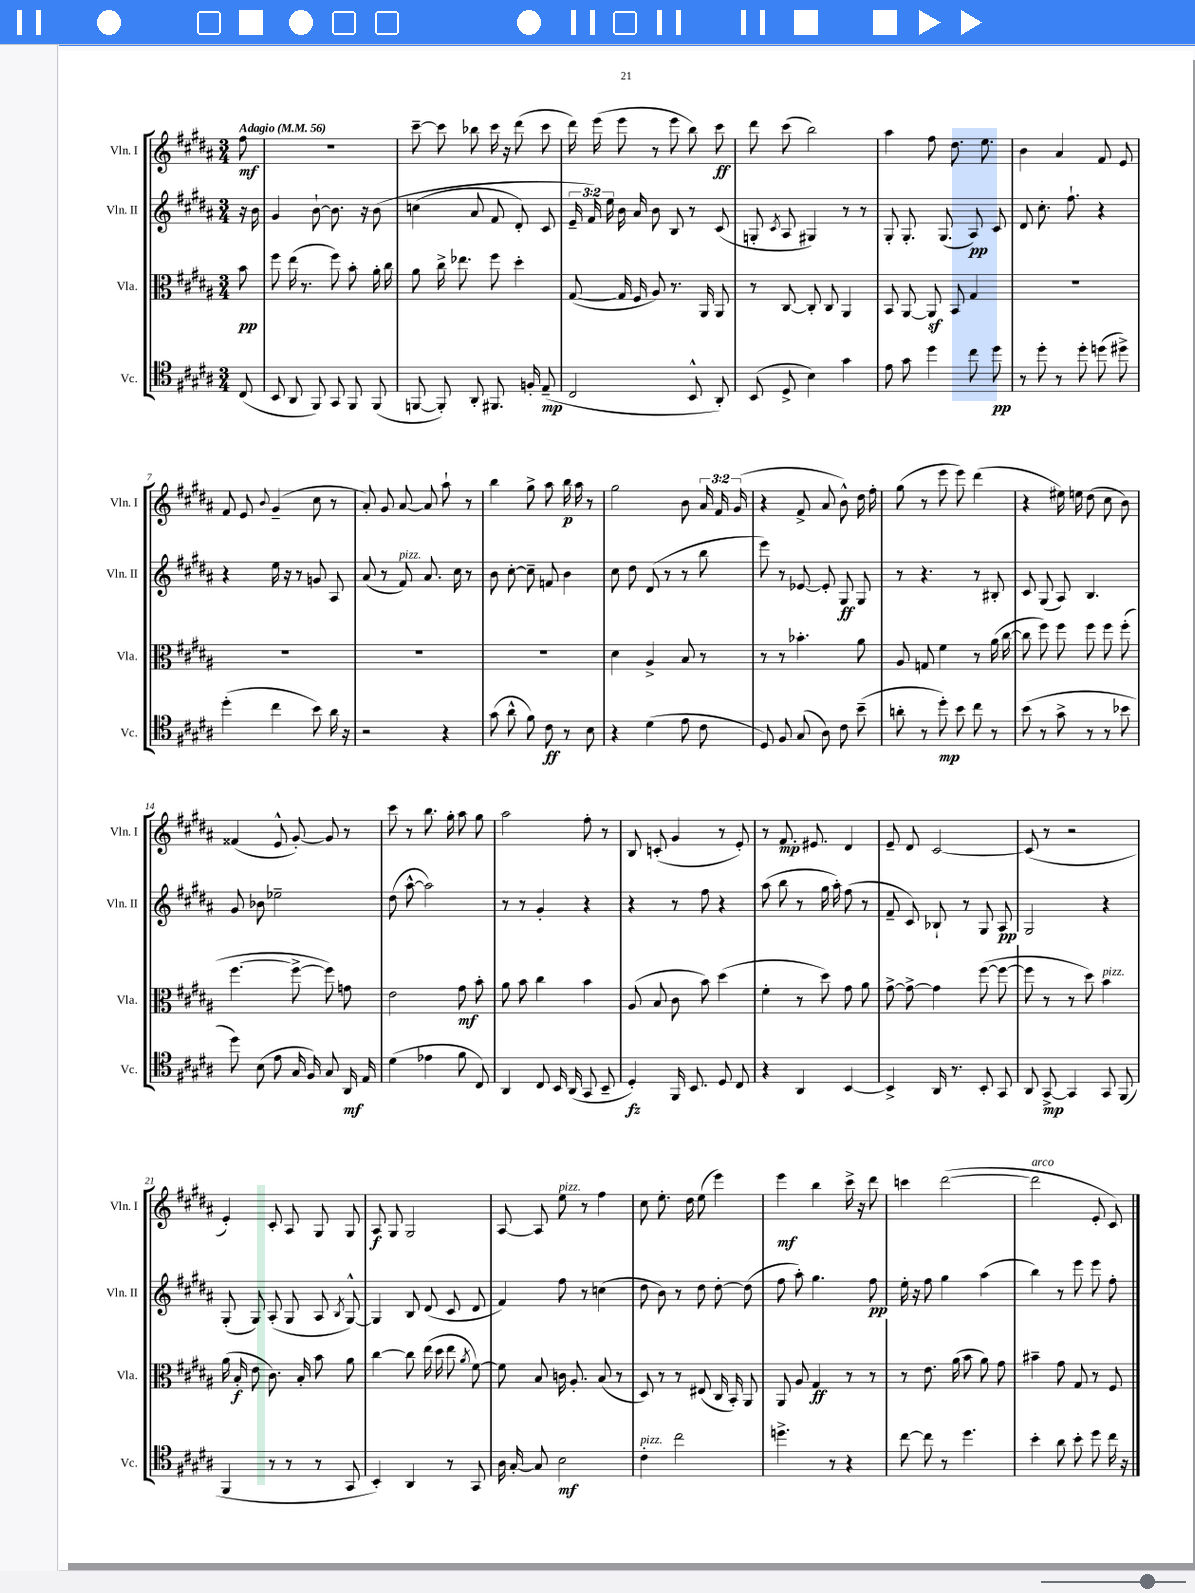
<<
\new StaffGroup <<
\new Staff = "s0" \with { instrumentName = "Vln. I" shortInstrumentName = "Vln. I" } {
    \clef treble \key b \major \numericTimeSignature \time 3/4 \override Staff.TupletNumber.text = #tuplet-number::calc-fraction-text \partial 8 \tempo "Adagio" 4 = 56
    \autoBeamOff fis''8\mf |
    R2. |
    cis'''8~-- cis'''8 bes''8 cis'''16 r16 dis'''8( cis'''8 |
    dis'''16) e'''16( e'''8 r8 e'''8 b''8) cis'''8\ff |
    dis'''8 cis'''8( b''2) |
    ais''4 fis''8 dis''8. e''8. |
    b'4 ais'4 fis'8 e'8 |
    fis'8 e'8 \appoggiatura { b'8 } gis'4--( cis''8 r8 |
    ais'8-.) gis'8 ais'8~ ais'8 ais''8-! r8 |
    b''4 gis''8-> ais''8 b''16\p ais''16 r8 |
    gis''2 b'8 \tuplet 3/2 { ais'16 fis'16 gis'16( } |
    r4 fis'8-> ais'8 b'8-^) dis''16 fis''16-. |
    gis''8( r8 e'''8 e'''8) dis'''4( |
    r4 eis''16) e''16 dis''8( cis''8 b'8) |
    fisis'4( e'8-^ gis'8~-.) gis'8 r8 |
    cis'''8 r8 b''8. gis''16-. ais''8 gis''8 |
    ais''2 fis''8-. r8 |
    b8 c'8-.( gis'4 r8 e'8-.) |
    r8 fis'8.\mp eis'8. dis'4 |
    e'8-- dis'8 cis'2~ |
    cis'8( r8 r2 |
    e'4-.) cis'8-. ais8 gis8 gis8 |
    ais8\f gis8 gis2 |
    ais8~ ais8 e''8^\markup { \italic "pizz." } r8 fis''4 |
    cis''8 e''8.-. dis''16 e''8( e'''4) |
    e'''4\mf b''4 cis'''16-> r16 dis'''8 |
    c'''4 dis'''2~( |
    dis'''2^\markup { \italic "arco" } e'8-. cis'8) \bar "|." |
}
\new Staff = "s1" \with { instrumentName = "Vln. II" shortInstrumentName = "Vln. II" } {
    \clef treble \key b \major \numericTimeSignature \time 3/4 \override Staff.TupletNumber.text = #tuplet-number::calc-fraction-text \partial 8
    \autoBeamOff r16 b'16 |
    gis'4 b'8~-! b'8. r16 b'8\( |
    c''4( ais'8 fis'8 dis'8-.) cis'8 |
    \tuplet 3/2 { e'16-- fis'16\) e''16 } b'16 ais'16 b'8 b8 r8 cis'8( |
    g8-. \acciaccatura { cis'8 } ais8 gis4) r8 r8 |
    gis8-. gis8.-. gis8.( ais8\pp) cis'8 |
    dis'8 cis''8.-. fis''8.-! r4 |
    r4 e''16 r16 r8 g'8 ais8 |
    ais'8( r8 fis'8^\markup { \italic "pizz." }) ais'8. cis''16 r8 |
    b'8 cis''8~-. cis''8-- f'8 b'4 |
    cis''8 dis''8 dis'8( r8 r8 b''8 |
    e'''8) r8 ees'8~ ees'8-. gis8\ff gis8 |
    r8 r4. r8 bis8-. |
    cis'8 gis8( ais8) b4. |
    gis'8 bes'8 ees''2-- |
    dis''8( ais''8~-^ ais''2) |
    r8 r8 gis'4-. r4 |
    r4 r8 fis''8 r4 |
    ais''8( b''8 r8 gis''16 ais''16-.) fis''8( r8 |
    fis'8-- cis'8) bes8-! r8 gis8 ais8\pp |
    gis2 r4 |
    gis8-.( gis8) ais8-.( gis8 ais8 \acciaccatura { b8 } gis8~-^) |
    gis4 b8 dis'8( cis'8 dis'8 |
    fis'4) fis''8 r8 c''4( |
    dis''8 b'8) r8 dis''8 dis''8~-. dis''8( |
    fis''8 ais''8-.) gis''4. fis''8\pp |
    e''16-. r16 fis''8 gis''4 ais''4( |
    b''4) r8 e'''8 e'''8 fis''8-. \bar "|." |
}
\new Staff = "s2" \with { instrumentName = "Vla." shortInstrumentName = "Vla." } {
    \clef alto \key b \major \numericTimeSignature \time 3/4 \partial 8
    \autoBeamOff b'8\pp |
    fis''8 e''16( r8. fis''8) b'8-. ais'16-. cis''16 |
    ais'8 cis''16-> ees''8. fis''8 dis''4-. |
    gis8~( gis16 fis16 ais8) r8. ais,16 ais,8 |
    r8 cis8~ cis8-. cis8 ais,4 |
    b,8 ais,8~ ais,8\sf b,8 gis4 |
    R2. |
    R2. |
    R2. |
    R2. |
    dis'4 ais4-> b8 r8 |
    r8 r8 bes'4.-. ais'8 |
    ais8 g8 fis'4 r8 ais'16( cis''16~ |
    cis''8 fis''8) fis''8 fis''8 fis''8 fis''8-.( |
    fis''4.~ fis''8~-> fis''8) g'8 |
    e'2 gis'8\mf b'8-. |
    ais'8 b'8 cis''4 b'4 |
    ais8( b8 cis'8 b'8) dis''4( |
    fis'4-. r8 dis''8) gis'8 ais'8 |
    gis'8~-> gis'8~-> gis'4 fis''8~( fis''8~ |
    fis''8 r8 r8 dis''8) b'4^\markup { \italic "pizz." } |
    ais'16( b16-.\f e'8 cis'8.) b16-. b'8 ais'8 |
    cis''4~ cis''8 e''16( dis''16 e''8 \acciaccatura { ais'8 } fis'8~) |
    fis'8 b8 c'16 ais8.-. b8( r8 |
    dis8) r8 r8 eis8( cis16 b,16-.) ais,8 |
    ais,8 ais8 gis4\ff r8 r8 |
    r8 e'8. ais'16( b'8 ais'8) gis'8 |
    bis'4-- gis'8 gis8 r8 fis8 \bar "|." |
}
\new Staff = "s3" \with { instrumentName = "Vc." shortInstrumentName = "Vc." } {
    \clef tenor \key b \major \numericTimeSignature \time 3/4 \partial 8
    \autoBeamOff cis8( |
    b,8 ais,8 fis,8) gis,8 fis,8 fis,8( |
    f,8~ f,8-.) ais,8-. fis,8. f16-. e8--\mp( |
    cis2 b,8-^ ais,8-.) |
    b,8( dis8-> b4) gis'4 |
    e'8 gis'8 dis''4 cis''8 dis''8\pp |
    r8 dis''8-. r8 dis''8-. d''8( dis''8->) |
    dis''4-.( cis''4 b'8) ais'16 r16 |
    r2 r4 |
    gis'8( ais'8-^ fis'8) cis'8\ff r8 b8 |
    r4 dis'4( e'8 cis'8 |
    dis8) fis8 gis8( ais8) cis'8 b'8--( |
    a'8-. r8 dis''8-.\mp) b'8 cis''8 r8 |
    b'8( r8 gis'8-> r8 r8 bes'8 |
    dis''8) b8( e'8 gis16 fis16) gis8 ais,16\mf e16 |
    dis'4( ees'4 fis'8 cis8) |
    ais,4 cis8 b,16 ais,16( gis,8 b,8-- |
    dis4-.\fz) fis,16 b,8. dis8 cis8 |
    r4 ais,4 b,4~ |
    b,4-> ais,16 r8. b,8-. gis,8 |
    ais,8 gis,8~->\mp gis,4 gis,8 fis,8( |
    fis,4 r8 r8 r8 gis,8 |
    b,4-.) ais,4 r8 gis,8 |
    ais16 gis16~-. gis8 b2\mf |
    cis'4-.^\markup { \italic "pizz." } cis''2 |
    d''4.-> r8 r4 |
    cis''8~ cis''8 r8 dis''4. |
    b'4-. ais'8 b'8-. dis''8 cis''16 r16 \bar "|." |
}
>>
>>
